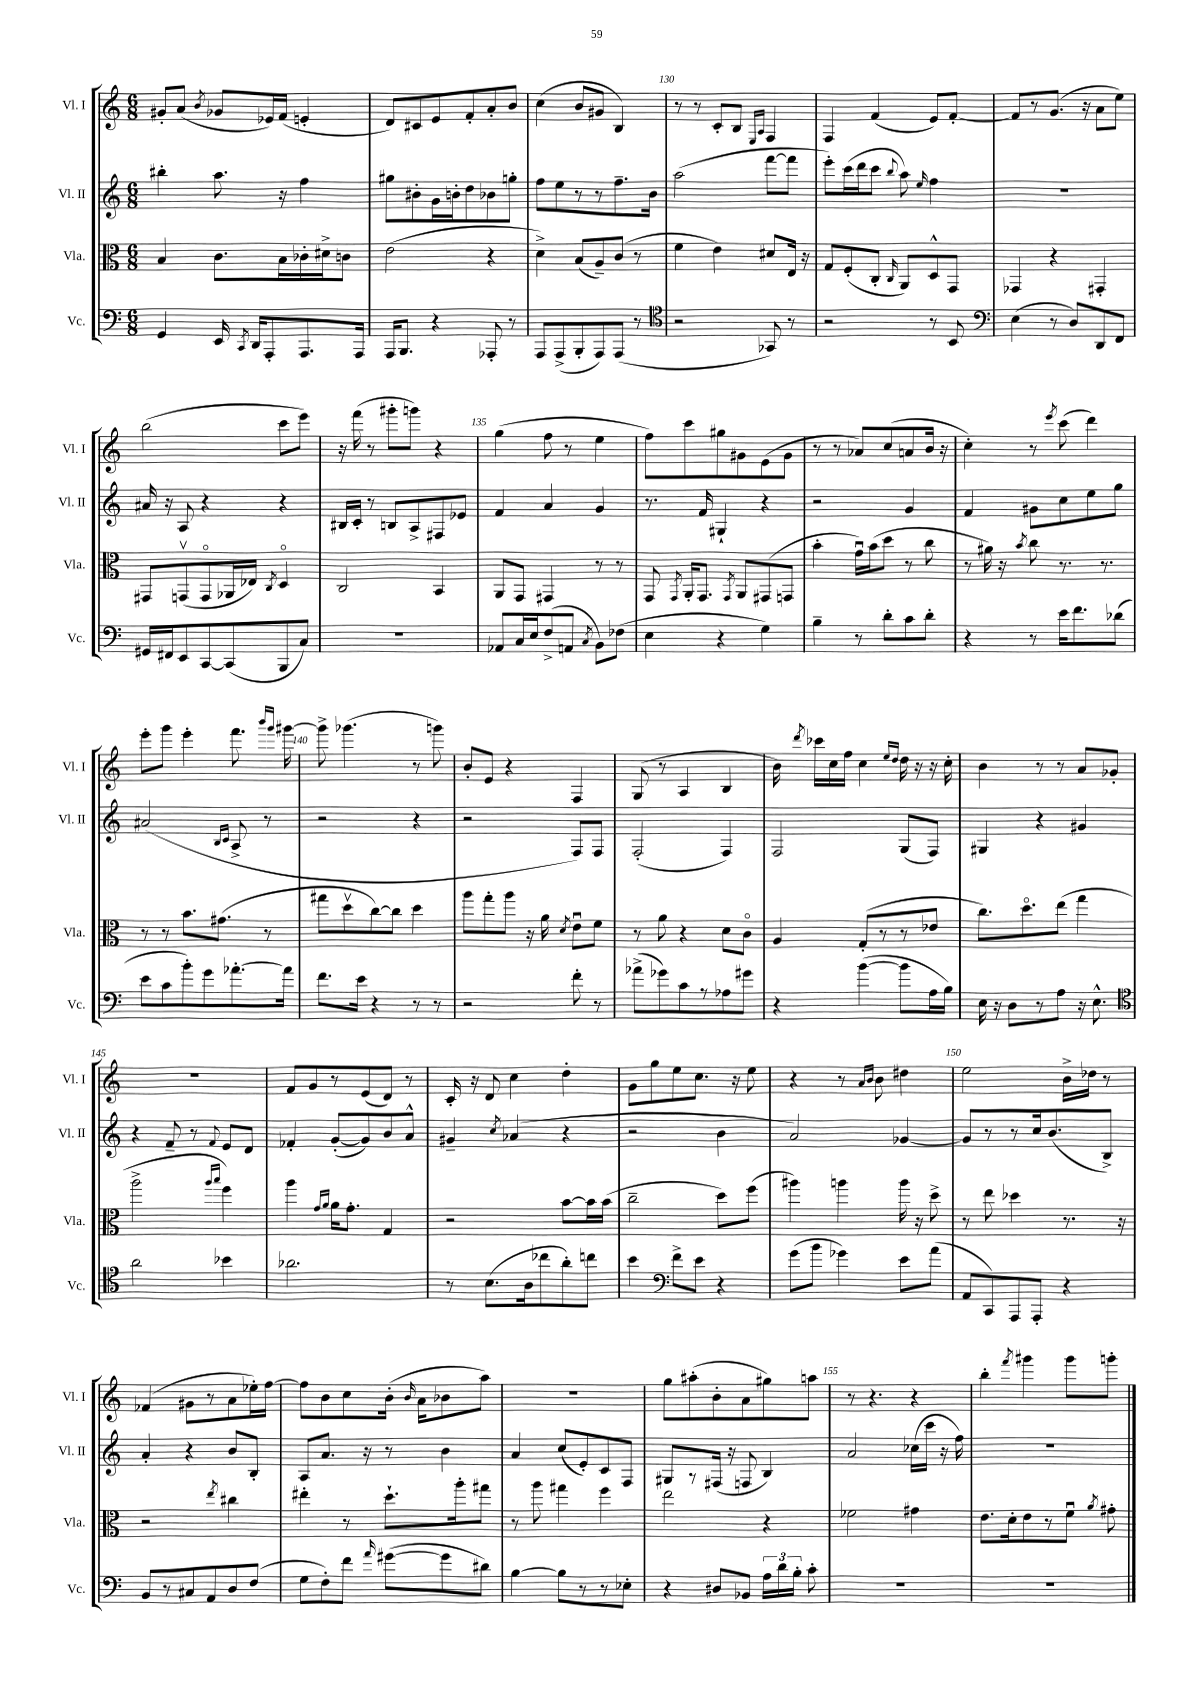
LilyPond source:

<<
\new StaffGroup <<
\new Staff = "s0" \with { instrumentName = "Vl. I" shortInstrumentName = "Vl. I" } {
    \clef treble \key c \major \numericTimeSignature \time 6/8
    \autoBeamOff gis'8[-. a'8]( \acciaccatura { b'8 } ges'8[ ees'16) f'16]( e'4-. |
    d'8[) cis'8 e'8 f'8-. a'8-. b'8] |
    c''4( b'8[ gis'8] b4) |
    r8 r8 c'8[-. b8] \grace { e16[ a16] } f4 |
    f4 f'4( e'8[) f'8]~-. |
    f'8[ r8 g'8.]( r16 a'8[ e''8]) |
    b''2( c'''8[ e'''8]) |
    r16 f'''16( r8 gis'''8[-. g'''8]) r4 |
    g''4( f''8 r8 e''4 |
    f''8[) c'''8 gis''8 gis'8 e'8( gis'8] |
    r8 r8 aes'8[) c''8( a'8 b'16] r16 |
    c''4-.) r8 \acciaccatura { e'''8 } c'''8( d'''4) |
    e'''8[-. g'''8] e'''4-. f'''8. \grace { b'''16[ g'''16] } gis'''16~ |
    gis'''8-> ges'''4.( r8 g'''8) |
    b'8[-. e'8] r4 f4 |
    g8( r8 a4 b4 |
    b'16) \acciaccatura { d'''8 } ces'''16[ c''16 f''16] c''4 \grace { e''16[ d''16] } d''16 r16 r16 c''16-. |
    b'4 r8 r8 a'8[ ges'8]-. |
    R2. |
    f'8[ g'8 r8 e'8( d'8]) r8 |
    c'16-. r16 d'8 c''4 d''4-. |
    g'8[ g''8 e''8 c''8.] r16 e''8 |
    r4 r8 \grace { a'16[ b'16] } b'8 dis''4 |
    e''2 b'16[-> des''16] r8 |
    fes'4( gis'8[ r8 a'8 ees''16-.) f''16]~ |
    f''8[ b'8 c''8 b'16]-.( \grace { b'16 } a'16[ bes'8 a''8]) |
    R2. |
    g''8[ ais''8-.( b'8-. a'8 gis''8) a''8] |
    r8 r4. r4 |
    b''4-. \acciaccatura { f'''8 } gis'''4 gis'''8[ g'''8]-. \bar "|." |
}
\new Staff = "s1" \with { instrumentName = "Vl. II" shortInstrumentName = "Vl. II" } {
    \clef treble \key c \major \numericTimeSignature \time 6/8
    \autoBeamOff bis''4-. a''8. r16 f''4 |
    gis''8[ bis'8-. g'16 b'16-. d''8 bes'8 g''8]-. |
    f''8[ e''8 r8 r8 f''8.-- b'16] |
    a''2( f'''8[~ f'''8] |
    e'''8[-.) c'''16( d'''16 c'''8] \appoggiatura { b''8 } a''8) \grace { e''16 } f''4 |
    R2. |
    ais'16 r16 a8 r4 r4 |
    bis16[ c'16]-. r8 b8[ a8-> fis8 ees'8] |
    f'4 a'4 g'4 |
    r8. f'16 gis4-! r4 |
    r2 g'4 |
    f'4 gis'8[ c''8 e''8 g''8] |
    ais'2( \grace { b16[ c'16] } a8-> r8 |
    r2 r4 |
    r2 f8[) f8] |
    f2-.( f4) |
    f2 g8[( f8]) |
    gis4 r4 gis'4 |
    r4 f'8-- r8 \appoggiatura { f'8 } e'8[ d'8] |
    fes'4-. g'8[~-.( g'8) b'8 a'8]-^ |
    gis'4-- \acciaccatura { c''8 } aes'4( r4 |
    r2 b'4 |
    a'2) ges'4~ |
    ges'8[ r8 r8 c''16 b'8.( b8]->) |
    a'4-. r4 b'8[ b8]-. |
    a8[ a'8.] r16 r8 b'4 |
    a'4 c''8[( e'8-.) c'8 f8] |
    gis8[ r8 fis16]( r16 f8 b4) |
    a'2 ces''16[( c'''16] r16 f''16) |
    R2. \bar "|." |
}
\new Staff = "s2" \with { instrumentName = "Vla." shortInstrumentName = "Vla." } {
    \clef alto \key c \major \numericTimeSignature \time 6/8
    \autoBeamOff b4 c'8.[ b16 ces'16-. dis'16-> c'8] |
    e'2( r4 |
    d'4->) b8[( a8--) c'8]( r8 |
    f'4 e'4) dis'8[ e16] r16 |
    g8[ f8-.( c8]-. \grace { c16 } a,8[) d8-^ g,8] |
    ges,4 r4 gis,4-. |
    gis,8[ g,8\upbow( g,8\flageolet aes,16 ees16]) \acciaccatura { c8 } d4\flageolet |
    c2 b,4 |
    a,8[ g,8] gis,4 r8 r8 |
    g,8 \acciaccatura { g,8 } a,16[-. g,8.] \acciaccatura { g,8 } a,8[ gis,8( g,8] |
    b'4-. g'16[\downbow) b'16( d''8] r8 c''8 |
    r8 ais'16) r16 \acciaccatura { b'8 } c''8 r8. r8. |
    r8 r8 b'8.[ gis'8.]( r8 |
    gis''8[ d''8\upbow c''8~) c''8] d''4 |
    a''8[ g''8-. a''8] r16 a'16 \acciaccatura { d'8 } e'8[\downbow f'8] |
    r8 a'8 r4 d'8[ c'8]\flageolet |
    a4 g8[-.( r8 r8 ees'8] |
    c''8.[) d''8.\flageolet e''8]( g''4 |
    a''2-> \grace { a''16[ b''16] } f''4) |
    a''4 \grace { g'16[ a'16] } a'16[ g'8.]-. g4 |
    r2 b'8[~ b'16 b'16]( |
    c''2-- d''8[) f''8]( |
    ais''4) a''4 a''16 r16 d''8-> |
    r8 e''8 des''4 r8. r16 |
    r2 \acciaccatura { e''8 } cis''4 |
    eis''4-. r8 d''8.[-! a''16-. gis''8] |
    r8 a''8 gis''4 f''4 |
    e''2 r4 |
    fes'2 gis'4 |
    e'8.[ d'16-. e'8 r8 f'8]\downbow \acciaccatura { a'8 } gis'8-. \bar "|." |
}
\new Staff = "s3" \with { instrumentName = "Vc." shortInstrumentName = "Vc." } {
    \clef bass \key c \major \numericTimeSignature \time 6/8
    \autoBeamOff g,4 e,16 \acciaccatura { c,8 } d,16[ a,,8-. a,,8. a,,16] |
    a,,16[ b,,8.] r4 aes,,8-. r8 |
    a,,8[ a,,8->( b,,8-. a,,8) a,,8]( r8 |
    \clef tenor r2 ges,8) r8 |
    r2 r8 b,8 |
    \clef bass e4( r8 d8[) d,8 f,8] |
    gis,16[ fis,16 e,8 c,8~ c,8( b,,8 c8]) |
    R2. |
    aes,8[ c16 e16 f8->( a,8] \acciaccatura { c8 } b,8[) fes8]( |
    e4 r4 g4) |
    b4-- r8 d'8[-. c'8 d'8]-. |
    r4 r8 e'16[ f'8. des'8]( |
    e'8[ c'8 b'8-.) g'8 aes'8.~-. aes'16] |
    f'8.[ e'16] r4 r8 r8 |
    r2 f'8-. r8 |
    aes'8[->( ges'8) c'8 r8 aes8 gis'8] |
    r4 b'4~( b'8[ a16 b16]) |
    e16 r16 d8[ r8 a8] r16 e8.-^ |
    \clef tenor a'2 bes'4 |
    aes'2. |
    r8 b8.[( a16 ces''8 a'8-.) c''8] |
    b'4 \clef bass f'8[-> e'8] r4 |
    g'8[( b'8] ges'4) e'8[ a'8]( |
    a,8[ c,8) a,,8 a,,8]-. r4 |
    b,8[ r8 cis8 a,8 d8 f8]( |
    g8[ f8-.) f'8] \grace { a'16 } gis'8[~( gis'8 dis'8]) |
    b4~ b8[ r8 r8 ees8]-. |
    r4 dis8[ bes,8] \tuplet 3/2 { a16[ d'16 b16]-. } c'8-. |
    R2. |
    R2. \bar "|." |
}
>>
>>
\layout { \context { \Score currentBarNumber = #127 \override BarNumber.break-visibility = ##(#f #t #t) barNumberVisibility = #(every-nth-bar-number-visible 5) } }
